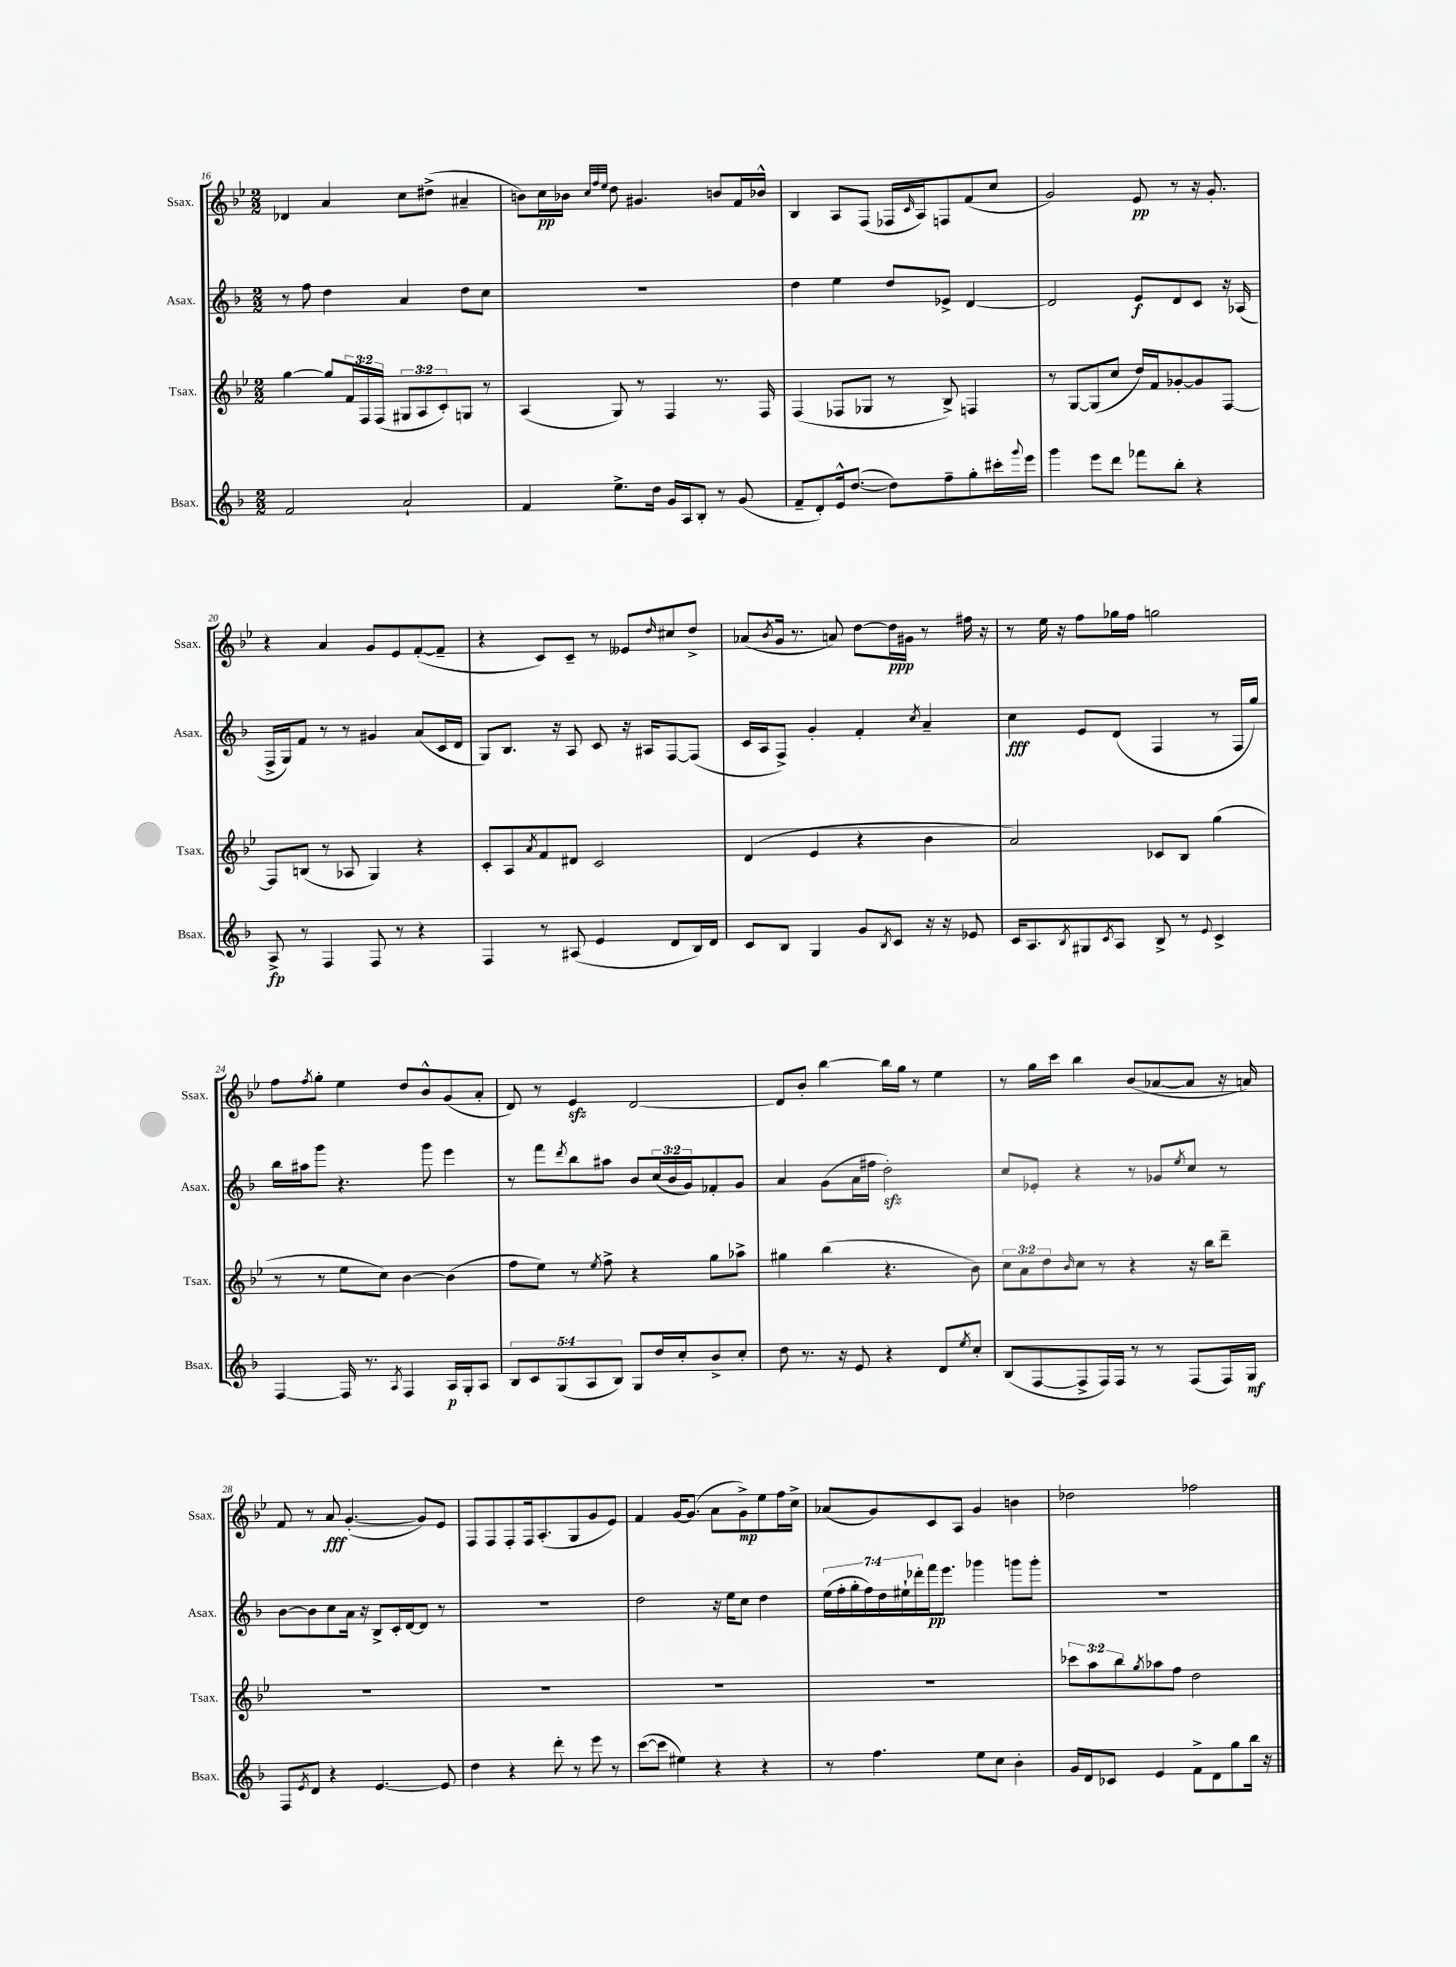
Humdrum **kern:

**kern	**dynam	**kern	**kern	**dynam	**kern	**dynam
*part4	*part4	*part3	*part2	*part2	*part1	*part1
*staff4	*staff4	*staff3	*staff2	*staff2	*staff1	*staff1
*I"Bsax.	*	*I"Tsax.	*I"Asax.	*	*I"Ssax.	*
*I'Bsax.	*	*I'Tsax.	*I'Asax.	*	*I'Ssax.	*
*clefG2	*	*clefG2	*clefG2	*	*clefG2	*
*k[b-]	*	*k[b-e-]	*k[b-]	*	*k[b-e-]	*
*M2/2	*	*M2/2	*M2/2	*	*M2/2	*
=16	=16	=16	=16	=16	=16	=16
2f/	.	[4gg\	8r	.	4d-X/	.
.	.	.	8ff\	.	.	.
.	.	8gg/L]	4dd\	.	4a/	.
.	.	24f/L	.	.	.	.
.	.	24F/	.	.	.	.
.	.	(24F/JJ	.	.	.	.
2a`/	.	12G#X/L	4a/	.	8cc\L	.
.	.	12A/	.	.	.	.
.	.	.	.	.	(8dd#X^\J	.
.	.	12c'/)	.	.	.	.
.	.	8Gn/J	8dd\L	.	4a#X~/	.
.	.	8r	8cc\J	.	.	.
=17	=17	=17	=17	=17	=17	=17
4f/	.	(4A/	1r	.	8bn\L)	.
.	.	.	.	.	16cc\L	pp
.	.	.	.	.	16b-X\JJ	.
.	.	.	.	.	32qqcc/LLL	.
.	.	.	.	.	32qqff/	.
.	.	.	.	.	32qqee-/JJJ	.
8.ee^\L	.	8G/)	.	.	8dd\	.
.	.	8r	.	.	4.g#X/	.
16dd\Jk	.	.	.	.	.	.
16g/LL	.	4F/	.	.	.	.
16A/J	.	.	.	.	.	.
8B-'/J	.	.	.	.	.	.
8r	.	8.r	.	.	8bn/L	.
(8g/	.	.	.	.	16f/L	.
.	.	16F/	.	.	16b-X^^/JJ	.
=18	=18	=18	=18	=18	=18	=18
8f~/L	.	(4F/	4dd\	.	4B-/	.
8d'/)	.	.	.	.	.	.
16e^^/k	.	8F-X/L	4ee\	.	8A/L	.
([8.dd/J	.	.	.	.	.	.
.	.	8G-X/J	.	.	(8F/J	.
8dd\L])	.	8r	8dd/L	.	16F-X/LL	.
.	.	.	.	.	16qqc/	.
.	.	.	.	.	16A/J)	.
8ff~\	.	8B-^/)	8e-X^/J	.	8Fn/	.
8gg'\	.	4Fn/	[4d/	.	(8f/	.
16ccc#X'\L	.	.	.	.	8cc/J	.
8qqggg/	.	.	.	.	.	.
16eee\JJ	.	.	.	.	.	.
=19	=19	=19	=19	=19	=19	=19
4ggg\	.	8r	2d/]	.	2g/)	.
.	.	[8G/L	.	.	.	.
8eee\L	.	(8G/]	.	.	.	.
8ddd\J	.	8cc/J	.	.	.	.
8fff-X\L	.	16dd/LL)	8e/L	f	8e-/	pp
.	.	16f/J	.	.	.	.
8bb-'\J	.	[8g-X'/	8d/	.	8r	.
4r	.	8g-/]	8c/J	.	16r	.
.	.	.	.	.	8.g'/	.
.	.	[8F/J	16r	.	.	.
.	.	.	(16A-X/	.	.	.
!!LO:LB:g=z
=20	=20	=20	=20	=20	=20	=20
8A^/	fp	8F/L]	16F^/LL	.	4r	.
.	.	.	16G/J)	.	.	.
8r	.	(8Bn/J	8f/J	.	.	.
4F/	.	8r	8r	.	4a/	.
.	.	8A-X/	8r	.	.	.
8F/	.	4G/)	4g#X/	.	8g/L	.
8r	.	.	.	.	8e-/	.
4r	.	4r	(8a/L	.	([8f'/	.
.	.	.	16c/L	.	8f~/J]	.
.	.	.	16d/JJ	.	.	.
=21	=21	=21	=21	=21	=21	=21
4F/	.	8c'/L	8G/L)	.	4r	.
.	.	8A/	8.B-/J	.	.	.
.	.	8qa/	.	.	.	.
8r	.	8f/	.	.	8c/L)	.
.	.	.	16r	.	.	.
(8A#X/	.	8d#X/J	8A/	.	8c~/J	.
4e/	.	2c/	8c/	.	8r	.
.	.	.	16r	.	8e--X/L	.
.	.	.	16A#X/KL	.	.	.
.	.	.	.	.	16qqdd/	.
8d/L	.	.	[8F/	.	8cc#X/	.
16B-/L)	.	.	(8F/J]	.	8dd^/J	.
16d/JJ	.	.	.	.	.	.
=22	=22	=22	=22	=22	=22	=22
8c/L	.	(4d/	16c/LL	.	(8a-X/L	.
.	.	.	16A/J	.	.	.
.	.	.	.	.	8qb-/	.
8B-/J	.	.	8F^/J)	.	16g/Jk	.
.	.	.	.	.	8.r	.
4G/	.	4e-/	4g'/	.	.	.
.	.	.	.	.	8an/)	.
8g/L	.	4r	4f'/	.	[8dd\L	.
8qB-/	.	.	.	.	.	.
8c/J	.	.	.	.	16dd\L]	ppp
.	.	.	.	.	16g#X\JJ	.
.	.	.	8qcc/	.	.	.
16r	.	4b-\	4a~/	.	8r	.
16r	.	.	.	.	.	.
8e-X/	.	.	.	.	16ff#X\	.
.	.	.	.	.	16r	.
=23	=23	=23	=23	=23	=23	=23
16c/KL	.	2a/)	4cc\	fff	8r	.
8.A/	.	.	.	.	.	.
.	.	.	.	.	16ee-\	.
.	.	.	.	.	16r	.
8qB-/	.	.	.	.	.	.
8G#X/	.	.	8e/L	.	8ff\L	.
8qc/	.	.	.	.	.	.
8A/J	.	.	(8d/J	.	16gg-X\L	.
.	.	.	.	.	16ff\JJ	.
8B-^/	.	8c-X/L	4F/	.	2ggn\	.
8r	.	8B-/J	.	.	.	.
8qqe/	.	.	.	.	.	.
4c^/	.	(4gg\	8r	.	.	.
.	.	.	16F/LL	.	.	.
.	.	.	16gg/JJ)	.	.	.
!!LO:LB:g=z
=24	=24	=24	=24	=24	=24	=24
[4F/	.	8r	16bb-\LL	.	8ff\L	.
.	.	.	16aa#X\J	.	.	.
.	.	.	.	.	8qff/	.
.	.	8r	8ggg\J	.	8gg'\J	.
16F/]	.	8ee-\L	4.r	.	4ee-\	.
8.r	.	.	.	.	.	.
.	.	8cc\J)	.	.	.	.
8qA/	.	.	.	.	.	.
4F/	.	[4b-\	.	.	8dd/L	.
.	.	.	8ggg\	.	8b-^^/	.
16A/LL	p	(4b-\]	4eee\	.	(8g/	.
16G'/J	.	.	.	.	.	.
8A/J	.	.	.	.	8a'/J	.
=25	=25	=25	=25	=25	=25	=25
10B-/L	.	8ff\L	8r	.	8d/)	.
10c/	.	.	.	.	.	.
.	.	8ee-\J)	8fff\L	.	8r	.
(10G/	.	.	.	.	.	.
.	.	.	8qddd/	.	.	.
.	.	8r	8bb-\	.	4e-zz/	.
10A/	.	.	.	.	.	.
.	.	8qee-/	.	.	.	.
.	.	8ff^\	8aa#X\J	.	.	.
10B-/J)	.	.	.	.	.	.
8G/L	.	4r	8b-/L	.	[2d/	.
16dd/L	.	.	(24cc/L	.	.	.
.	.	.	24b-/	.	.	.
16cc'/J	.	.	.	.	.	.
.	.	.	24g/J)	.	.	.
8b-^/	.	8gg\L	8f-X'/	.	.	.
8cc'/J	.	8aa-X^\J	8g/J	.	.	.
=26	=26	=26	=26	=26	=26	=26
8dd\	.	4gg#X\	4a/	.	8d/L]	.
8.r	.	.	.	.	8b-'/J	.
.	.	(4bb-\	(8g\L	.	[4bb-\	.
16r	.	.	.	.	.	.
8e/	.	.	16a\L	.	.	.
.	.	.	16ff#X\JJ	.	.	.
4r	.	4.r	2ddzz'\)	.	16bb-\LL]	.
.	.	.	.	.	16gg\JJ	.
.	.	.	.	.	8r	.
8d/L	.	.	.	.	4ee-\	.
8qee/	.	.	.	.	.	.
8cc'/J	.	8b-\)	.	.	.	.
=27	=27	=27	=27	=27	=27	=27
(8B-/L	.	12cc\L	8cc/L	.	8r	.
.	.	12a\	.	.	.	.
[8F/	.	.	8e-X'/J	.	16gg\LL	.
.	.	12dd\	.	.	.	.
.	.	.	.	.	16ccc\JJ	.
.	.	16qqb-/	.	.	.	.
8F^/]	.	8cc\J	4r	.	4bb-\	.
16F/L)	.	8r	.	.	.	.
16F/JJ	.	.	.	.	.	.
8r	.	4r	8r	.	(8b-/L	.
8r	.	.	8g-X/L	.	[8a-X/	.
.	.	.	8qee/	.	.	.
(8F/L	.	16r	8cc/J	.	8a-/J]	.
.	.	16bb-\KL	.	.	.	.
16F/L)	.	8ddd~\J	8r	.	16r	.
16G/JJ	mf	.	.	.	16an/)	.
!!LO:LB:g=z
=28	=28	=28	=28	=28	=28	=28
8F/L	.	1r	[8b-\L	.	8f/	.
8qe/	.	.	.	.	.	.
8d/J	.	.	8b-\]	.	8r	.
4r	.	.	8cc\	.	8a/	fff
.	.	.	16a\Jk	.	([4.g'/	.
.	.	.	16r	.	.	.
[4.e/	.	.	8B-^/L	.	.	.
.	.	.	16c'/L	.	.	.
.	.	.	[16d/J	.	.	.
.	.	.	8d/J]	.	8g/L])	.
8e/]	.	.	8r	.	8e-/J	.
=29	=29	=29	=29	=29	=29	=29
4dd\	.	1r	1r	.	8F/L	.
.	.	.	.	.	8F/	.
4r	.	.	.	.	8F'/	.
.	.	.	.	.	16F/k	.
.	.	.	.	.	(8.A'/	.
8ddd'\	.	.	.	.	.	.
8r	.	.	.	.	8G/	.
8eee\	.	.	.	.	8g/	.
8r	.	.	.	.	8e-/J)	.
=30	=30	=30	=30	=30	=30	=30
([8ccc\L	.	1r	2dd\	.	4f/	.
8ccc\J]	.	.	.	.	.	.
4ee#X\)	.	.	.	.	[16g/KL	.
.	.	.	.	.	(8.g/J]	.
4r	.	.	16r	.	8a\L	.
.	.	.	16ee\KL	.	.	.
.	.	.	8cc\J	.	8g^\)	mp
4r	.	.	4dd\	.	8ee-\	.
.	.	.	.	.	16ff\L	.
.	.	.	.	.	16cc^\JJ	.
=31	=31	=31	=31	=31	=31	=31
8r	.	1r	(28ee\LL	.	(8a-X/L	.
.	.	.	28ff'\	.	.	.
.	.	.	28gg'\	.	.	.
.	.	.	28ff\)	.	.	.
4.ff\	.	.	.	.	8g/)	.
.	.	.	28dd\	.	.	.
.	.	.	28ee#X`\	.	.	.
.	.	.	28ddd-X'\	.	.	.
.	.	.	16fff\J	pp	8c/	.
.	.	.	8.eee\J	.	.	.
.	.	.	.	.	8A/J	.
8ee\L	.	.	4ggg-X\	.	4g/	.
8cc\J	.	.	.	.	.	.
4b-'\	.	.	8gggn\L	.	4bn\	.
.	.	.	8ggg'\J	.	.	.
=32	=32	=32	=32	=32	=32	=32
16g/LL	.	12ccc-X\L	1r	.	2dd-X\	.
16d/J	.	.	.	.	.	.
.	.	12aa\	.	.	.	.
8c-X/J	.	.	.	.	.	.
.	.	12bb-\	.	.	.	.
.	.	8qgg/	.	.	.	.
4e/	.	8aa-X\	.	.	.	.
.	.	8ff\J	.	.	.	.
8f^\L	.	2dd\	.	.	2ff-X\	.
8d\	.	.	.	.	.	.
8gg\	.	.	.	.	.	.
16bb-\Jk	.	.	.	.	.	.
16r	.	.	.	.	.	.
==	==	==	==	==	==	==
*-	*-	*-	*-	*-	*-	*-
